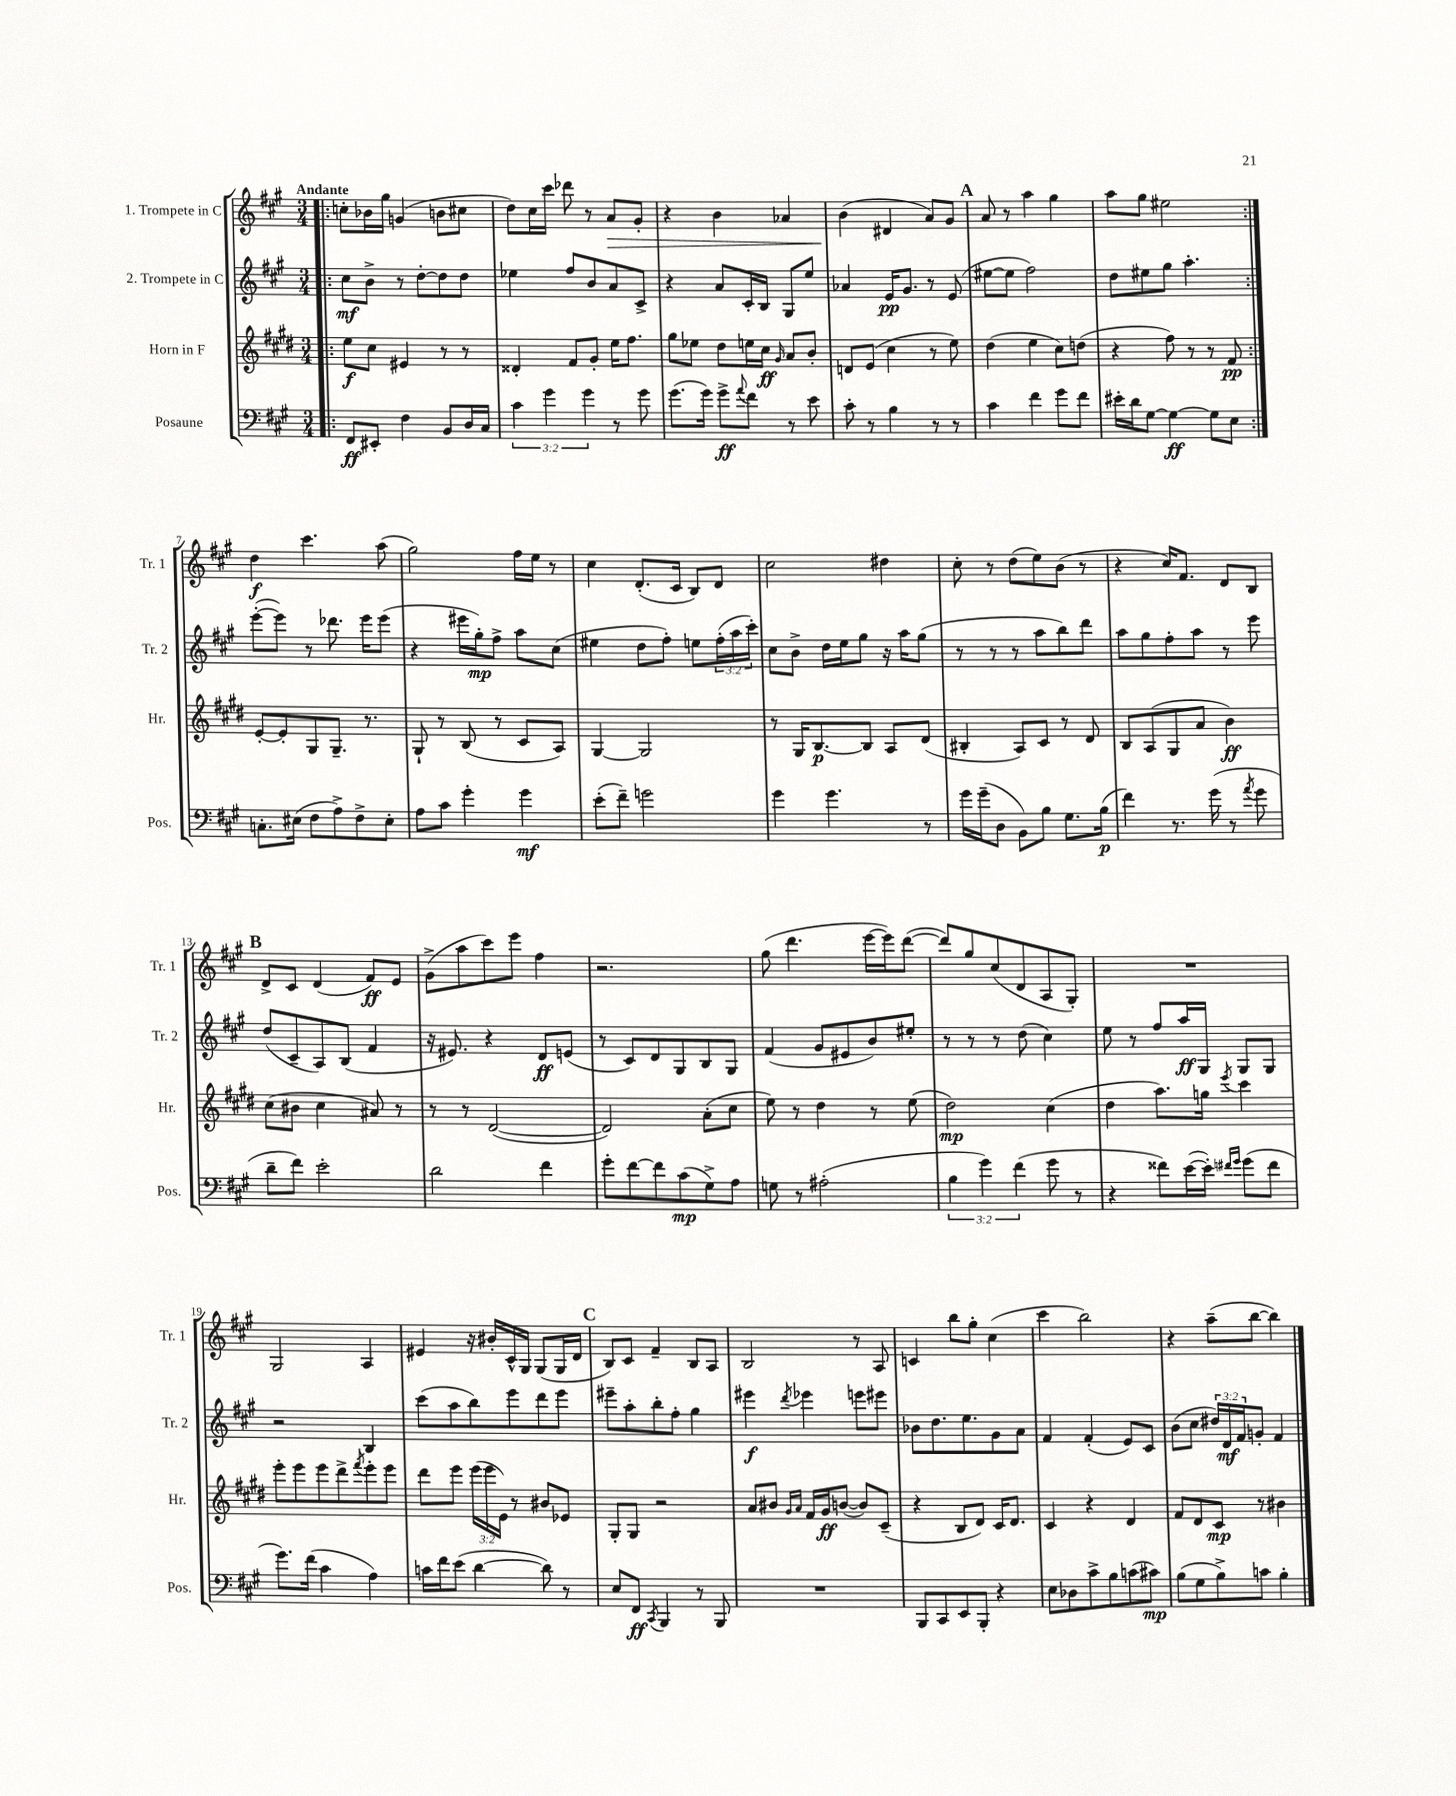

**kern	**kern	**kern	**kern
*staff4	*staff3	*staff2	*staff1
*clefF4	*clefG2	*clefG2	*clefG2
*k[f#c#g#]	*k[f#c#g#d#]	*k[f#c#g#]	*k[f#c#g#]
*M3/4	*M3/4	*M3/4	*M3/4
=!|:	=!|:	=!|:	=!|:
8FF#	8ee	8cc#	8cc'
8EE#'	8cc#	8b^	16b-
.	.	.	16gg#
4F#	4e#	8r	(4g
.	.	[8dd'	.
8BB	8r	8dd]	8b
16D	8r	8dd	8cc#
16C#	.	.	.
=	=	=	=
6c#	4d##'	4ee-	8dd)
.	.	.	16cc#
6g#	.	.	.
.	.	.	16ccc#
.	8f#	8ff#	8ddd-
6g#	.	.	.
.	8g#'	8b	8r
8r	16ee	8a	8a
.	8.ff#	.	.
8g#	.	8c#^	8g#'
=	=	=	=
(8.g#	8gg#	4r	4r
.	8ee-	.	.
16g#)	.	.	.
8g#^	8dd#	8a	4b
8qqa	.	.	.
8f#	16ee	16c#'	.
.	16cc#	16B	.
.	16qqg#	.	.
8r	8a	8G#	4a-
8e	8b'	8ee	.
=	=	=	=
8c#'	8d	4a-	(4b
8r	(8e	.	.
4B	4cc#	16e	4d#
.	.	8.g#	.
8r	8r	8r	8a)
8r	8ee)	(8e	8g#
=	=	=	=
4c#	(4dd#	[8ee#	8a
.	.	8ee#]	8r
4f#	4ee	2ff#)	4aa
8g#	8cc#)	.	4gg#
8f#	(8dd	.	.
=	=	=	=
16e#'	4r	8dd	8aa
16d	.	.	.
[8G#	.	8ee#	8gg#
4G#_	8ff#)	8gg#	2ee#
.	8r	4.aa'	.
8G#]	8r	.	.
8E	8f#	.	.
=:|!	=:|!	=:|!	=:|!
8.C'	[8e'	([8eee'	4dd
.	8e']	8eee])	.
(16E#	.	.	.
8F#	8G#	8r	4.ccc#
8A^)	8.G#~	8.ddd-	.
8F#^	.	.	.
.	8.r	16eee	.
8E#'	.	(8eee	(8aa
=	=	=	=
8A	8G#`	4r	2gg#)
8c#	8r	.	.
4g#'	(8B	16eee#	.
.	.	16gg#')	.
.	8r	8ff#^	.
4g#	8c#	8aa	16ff#
.	.	.	16ee
.	8A)	(8cc#	8r
=	=	=	=
(8e'	[4G#	4ee#	4cc#
8f#~)	.	.	.
2g	2G#]	8dd	(8.d'
.	.	8ff#')	.
.	.	.	16c#
.	.	8ee	8B)
.	.	(24ff#'	8d
.	.	24aa	.
.	.	24ccc#')	.
=	=	=	=
4g#	8r	8cc#	2cc#
.	16G#	8b^	.
.	[8.B	.	.
4.g#	.	16dd	.
.	.	16ee	.
.	8B]	8gg#	.
.	8A	16r	4dd#
.	.	16aa	.
8r	(8d#	(8gg#	.
=	=	=	=
16g#	4B#'	8r	8cc#'
(16g#~	.	.	.
8D	.	8r	8r
8BB)	8A)	8r	(8dd
8B	8c#	8aa	8ee)
8.G#	8r	8bb)	(8b
.	8d#	8ddd	8r
(16B	.	.	.
=	=	=	=
4f#)	8B	8aa	4r
.	(8A	8gg#	.
8.r	8G#	8ff#'	16cc#)
.	.	.	8.f#
.	8a	8aa	.
(16g#	.	.	.
8r	4b)	8r	8d
8qa	.	.	.
8g#	.	8eee	8B
=	=	=	=
8d~	(8cc#	(8dd	8d^
8f#)	8b#	8c#~	8c#
2e'	4cc#	8A)	(4d
.	.	(8B	.
.	8a#)	4f#	8f#)
.	8r	.	8e
=	=	=	=
2d	8r	16r	(8g#^
.	.	8.e#)	.
.	8r	.	8aa
.	([2d#	4r	8ccc#)
.	.	.	8eee
4f#	.	8d	4ff#
.	.	(8e	.
=	=	=	=
8g#'	2d#])	8r	2.r
[8f#	.	8c#)	.
8f#]	.	8d	.
(8c#	.	8G#	.
8G#^)	(8a'	8B	.
8A	8cc#	8G#	.
=	=	=	=
8G	8ee)	(4f#	(8gg#
8r	8r	.	4.ddd
(2A#'	4dd#	8g#	.
.	.	8e#	.
.	8r	8b)	[16eee
.	.	.	16eee])
.	(8ee	8ee#'	([8ddd
=	=	=	=
6B	2dd#)	8r	8ddd])
.	.	8r	8gg#
6g#)	.	.	.
.	.	8r	(8cc#
(6f#	.	.	.
.	.	(8dd	8d
8g#	(4cc#	4cc#)	8A
8r	.	.	8G#')
=	=	=	=
4r	4dd#	8ee	2.r
.	.	8r	.
8f##)	8.aa)	8ff#	.
([16e	.	16aa	.
16e'])	16gg	16G#	.
16qqf#	.	.	.
16qqg#	8qeee	.	.
(8g#	4ccc#	8G#	.
8f#	.	8G#	.
=	=	=	=
8.g#)	8eee'	2r	2G#
.	8eee	.	.
(16f#	.	.	.
4c#	8eee	.	.
.	8ddd#^	.	.
.	8qfff#	.	.
4A)	8eee'	4B	4A
.	8eee	.	.
=	=	=	=
16c	8ddd#	(8ccc#	4e#
16f#	.	.	.
(8e	8eee	8aa	.
[4d	(24eee	8bb)	16r
.	24eee	.	.
.	.	.	16b#'
.	24e)	.	.
.	8r	8eee	16c#^^
.	.	.	16G#
8d])	8b#	8ddd	(8G#
8r	8e-	8eee	16G#
.	.	.	16d
=	=	=	=
8E	8G#'	8eee#~	8B)
8FF#	8G#	8aa'	8c#
8qCC#	.	.	.
4BBB	2r	8bb'	4f#~
.	.	8ff#'	.
8r	.	4gg#	8B
8BBB	.	.	8A
=	=	=	=
2.r	8a	4eee#	2B
.	8b#	.	.
.	16qqg#	.	.
.	16qqa	8qddd	.
.	16f#	4eee-	.
.	16g#	.	.
.	([8b	.	.
.	8b])	8eee	8r
.	(8c#~	8eee#	8A
=	=	=	=
8BBB	4r	8b-	4c
8CC#	.	8.dd	.
8EE	8B	.	8bb
.	.	8.ee	.
8BBB'	8d#)	.	8gg#'
4r	16c#	8g#	(4cc#
.	8.d#	.	.
.	.	8a	.
=	=	=	=
8E	4c#	4f#	4ccc#
8D-	.	.	.
8c#^	4r	(4f#'	2bb)
8B	.	.	.
(8c	4d#	8e)	.
8c#)	.	8c#	.
=	=	=	=
(8B	8f#	(8b	4r
8G#	8d#	8cc#	.
8B^)	8c#	24dd#)	(8aa~
.	.	24d	.
.	.	24f#	.
8c	8r	8g'	[8bb
4B'	4b#	4f#	4bb])
==	==	==	==
*-	*-	*-	*-
